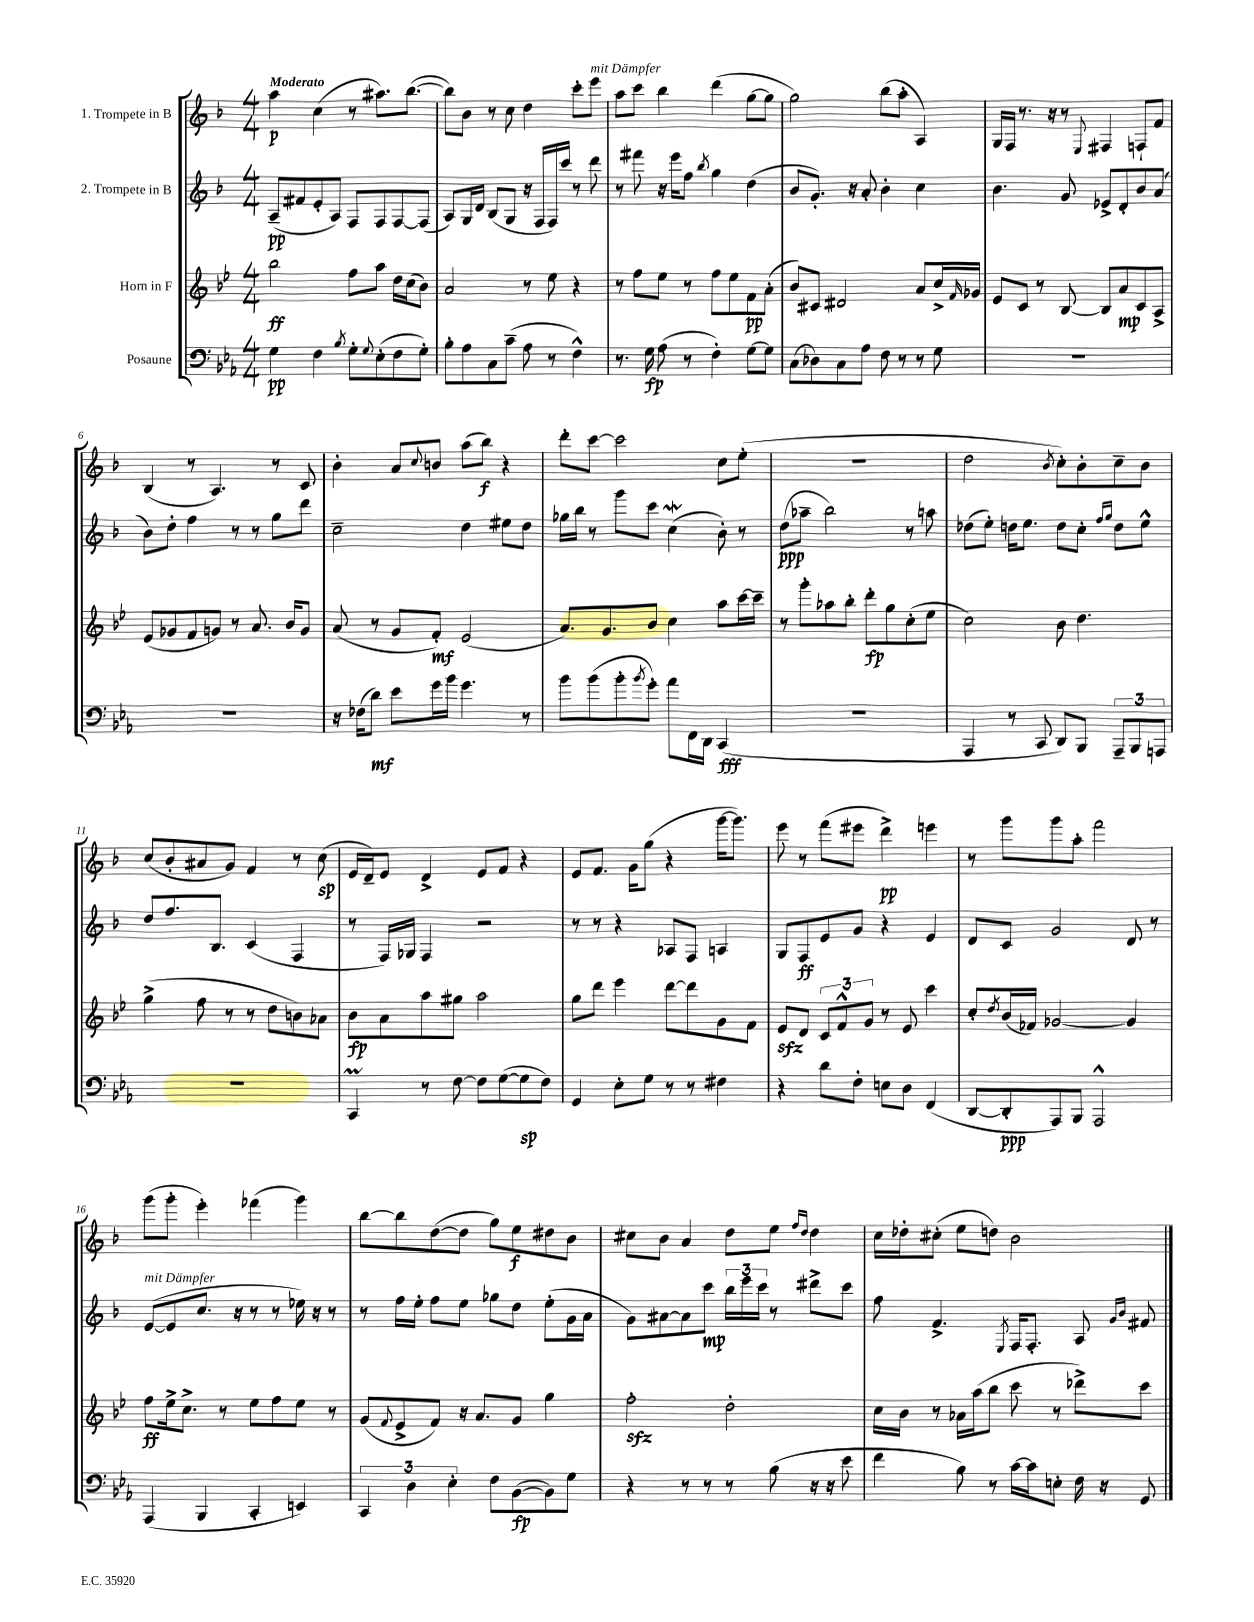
<<
\new StaffGroup <<
\new Staff = "s0" \with { instrumentName = "1. Trompete in B" } {
    \clef treble \key f \major \numericTimeSignature \time 4/4 \tempo "Moderato"
    a''4\p c''4( r8 ais''8.) bes''8.~( |
    bes''8) bes'8 r8 c''8 d''4 c'''8-. e'''8^\markup { \italic "mit Dämpfer" } |
    a''8 c'''8 bes''4 d'''4( g''8~ g''8 |
    g''2) bes''8( a''8-. a4) |
    g16 f16 r8. r16 r8 \appoggiatura { e8 } fis4 f8-! f'8 |
    bes4( r8 a4.) r8 c'8 |
    bes'4-. a'8 \appoggiatura { c''8 } b'8 a''8( bes''8\f) r4 |
    d'''8-. c'''8~ c'''2 c''8 e''8-.( |
    R1 |
    d''2 \acciaccatura { bes'8 } c''8-.) bes'8-. c''8-- bes'8 |
    c''8( bes'8-. ais'8 g'8) f'4 r8 c''8\sp( |
    e'16 d'16--) e'8 d'4-> e'8 f'8 r4 |
    e'8 f'8. g'16 g''8( r4 g'''16~ g'''8.) |
    e'''8 r8 f'''8( eis'''8 d'''4->\pp) e'''4 |
    r8 g'''8 g'''8 a''8-. f'''2 |
    g'''8( g'''8-. e'''4-.) fes'''4( g'''4) |
    bes''8~ bes''8 d''8~( d''8 g''8) e''8\f dis''8 bes'8 |
    cis''8 bes'8 a'4 d''8 e''8 \grace { f''16 d''16 } d''4 |
    c''16 des''16-. cis''8-.( e''8 d''8) bes'2 \bar "|." |
}
\new Staff = "s1" \with { instrumentName = "2. Trompete in B" } {
    \clef treble \key f \major \numericTimeSignature \time 4/4
    a8--\pp( fis'8 e'8-. a8) f8 f8 f8~ f8( |
    a8) g16 d'16 bes8( g8 r16 f16 f16) c'''16 r8 d'''8 |
    r8 fis'''8 r16 e'''16 f''8 \acciaccatura { bes''8 } g''4 d''4( |
    bes'8 g'8.-.) r16 a'8-. bes'4-. c''4 |
    bes'4. g'8 ees'8-> d'8-. bes'8 a'8( |
    bes'8) d''8-. f''4 r8 r8 g''8 d'''8 |
    c''2-- d''4 eis''8 d''8 |
    ges''16 bes''16 r8 g'''8 c'''8 c''4\mordent( bes'8-.) r8 |
    d''8\ppp( aes''8-- bes''2) r8 a''8 |
    des''8( e''8-.) d''16 e''8. d''8 c''8-. \grace { f''16 g''16 } d''8 e''8-^ |
    d''8 f''8. bes8. c'4( f4 |
    r8 f16) ges16 f4 r2 |
    r8 r8 r4 aes8 f8 a4 |
    g8 f8\ff e'8 g'8 r4 e'4 |
    d'8 c'8 g'2 d'8 r8 |
    e'8~^\markup { \italic "mit Dämpfer" }( e'8 c''8. r16 r8 r8 ees''16) r16 r8 |
    r8 f''16 e''16-. f''8 e''8 ges''8 d''8 e''8-.( g'16 a'16 |
    g'8) ais'8~ ais'8 c'''8\mp \tuplet 3/2 { bes''16 e'''16 c'''16 } r8 dis'''8-> c'''8 |
    f''8 f'4.-> \acciaccatura { e8 } f16 f8.-. a8 \grace { g'16 bes'16 } fis'8 \bar "|." |
}
\new Staff = "s2" \with { instrumentName = "Horn in F" } {
    \clef treble \key bes \major \numericTimeSignature \time 4/4
    bes''2\ff f''8 a''8 d''16 c''16( bes'8) |
    a'2 r8 ees''8 r4 |
    r8 f''8 ees''8 r8 f''8 ees''8 f'8\pp a'8-.( |
    bes'8) cis'8 dis'2 a'8 c''16-> \grace { f'16 } ges'16 |
    ees'8 c'8 r8 bes8~ bes8 a'8\mp c'8 a8-> |
    ees'8( ges'8 f'8 g'8) r8 a'8. bes'16 g'8 |
    a'8( r8 g'8 f'8-.\mf) ees'2( |
    a'8.) g'8. bes'8 c''4 a''8 c'''16~ c'''16-- |
    r8 g'''8-. aes''8 bes''8-. d'''8-.\fp g''8 c''8-.( ees''8 |
    c''2) bes'8 d''4. |
    g''4->( f''8 r8 r8 d''8 b'8) aes'8 |
    bes'8\fp a'8 a''8 gis''8 a''2 |
    g''8 d'''8 ees'''4 d'''8~ d'''8 g'8 f'8 |
    ees'8\sfz d'8 \tuplet 3/2 { c'8 f'8-^ g'8 } r8 ees'8 c'''4 |
    c''8-. \acciaccatura { d''8 } bes'16( fes'16) ges'2~ ges'4 |
    f''8\ff ees''16-> c''8.-> r8 ees''8 f''8 ees''8 r8 |
    g'8( \appoggiatura { f'8 } ees'8-> f'8) r16 a'8. g'8 g''4 |
    f''2-.\sfz d''2-. |
    c''16 bes'16 r8 aes'16 a''16( bes''8 c'''8 r8 des'''8->) c'''8 \bar "|." |
}
\new Staff = "s3" \with { instrumentName = "Posaune" } {
    \clef bass \key ees \major \numericTimeSignature \time 4/4
    g4\pp f4 \acciaccatura { bes8 } g8-. \appoggiatura { g8 } ees8-.( f8 g8-.) |
    bes8-. aes8 c8 c'8--( aes8 r8 f4-^) |
    r8. g16\fp aes8( r8 f4-.) g8~ g8 |
    c8( des8) c8 aes8 f8 r8 r8 g8 |
    R1 |
    R1 |
    r16 fes16( d'8\mf) ees'8 g'16 bes'16 g'4. r8 |
    bes'8 bes'8( bes'8-. \acciaccatura { bes'8 } g'8-.) aes'8 f,16 d,16 c,4\fff( |
    R1 |
    aes,,4 r8 c,8 d,8) bes,,8 \tuplet 3/2 { aes,,8-- bes,,8 a,,8 } |
    R1 |
    c,4\prall r8 f8~ f8 g8~( g8\sp f8) |
    g,4 ees8-. g8 r8 r8 fis4 |
    r4 d'8 f8-. e8 d8 f,4( |
    d,8~ d,8-.\ppp aes,,8) bes,,8 aes,,2-^ |
    aes,,4( bes,,4 c,4-. e,4) |
    \tuplet 3/2 { c,4 d4 ees4-. } f8 bes,8~\fp( bes,8) g8 |
    r4 r8 r8 r8 bes8( r16 r16 ees'8 |
    f'4 bes8) r8 c'16~ c'16 e8-. f16 r16 g,8 \bar "|." |
}
>>
>>
